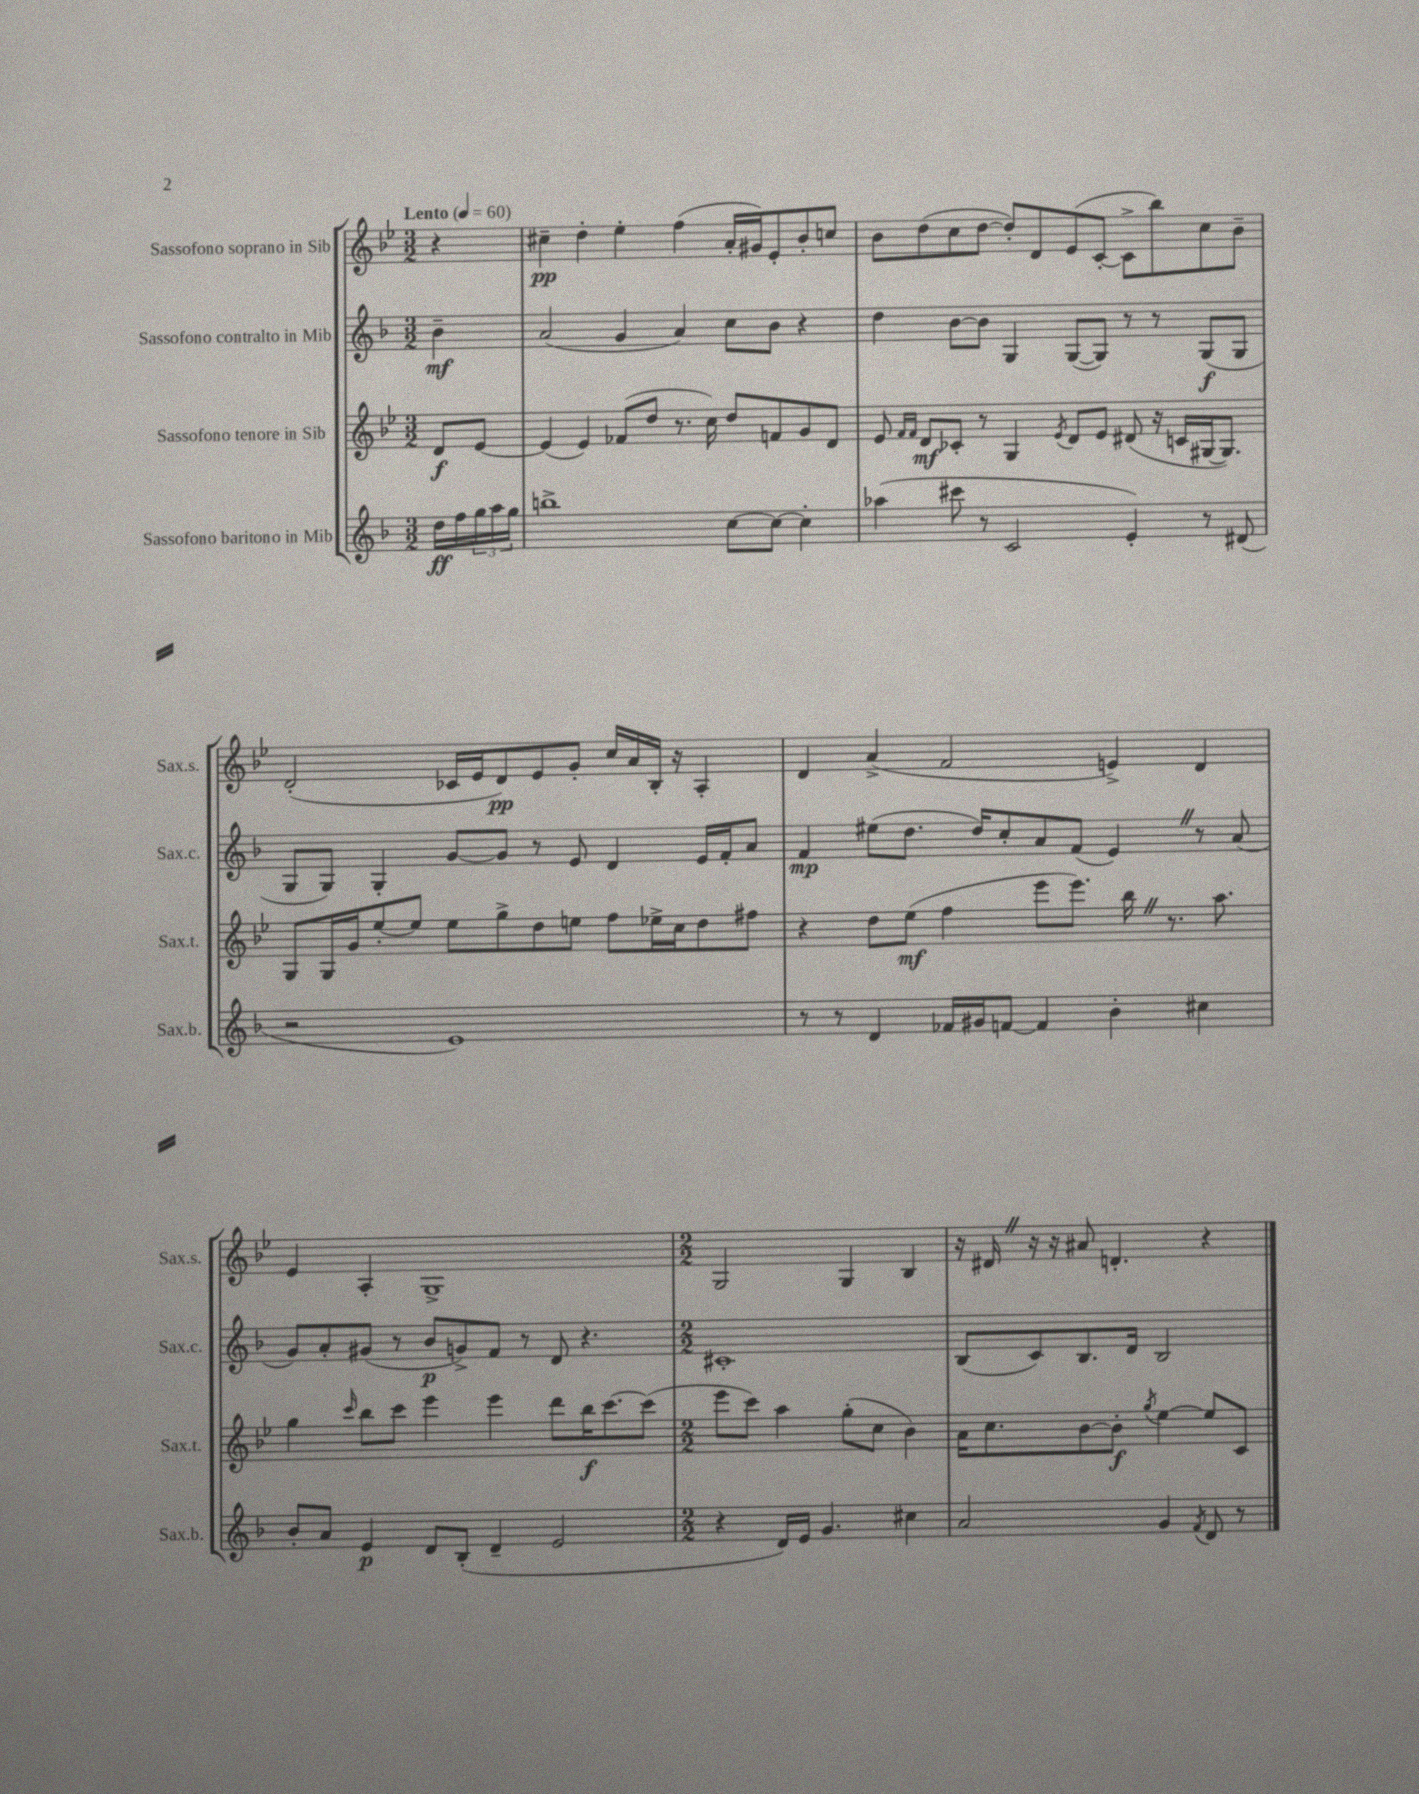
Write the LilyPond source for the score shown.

<<
\new StaffGroup <<
\new Staff = "s0" \with { instrumentName = "Sassofono soprano in Sib" shortInstrumentName = "Sax.s." } {
    \clef treble \key bes \major \numericTimeSignature \time 3/2 \partial 4 \tempo "Lento" 4 = 60
    r4 |
    cis''4--\pp d''4-. ees''4-. f''4( a'16-. gis'16) ees'8-. bes'8-. c''8 |
    bes'8 d''8( c''8 d''8~ d''8-.) d'8 ees'8( c'8~-. c'8-> bes''8) c''8 bes'8-- |
    d'2-.( ces'16 ees'16 d'8\pp) ees'8 g'8-. c''16 a'16 bes16-. r16 a4-. |
    d'4 a'4->( f'2 e'4->) d'4 |
    ees'4 a4-. g1-> |
    \numericTimeSignature \time 2/2 g2 g4 bes4 |
    r16 dis'16 \once \override BreathingSign.text = \markup { \musicglyph "scripts.caesura.straight" } \breathe r16 r16 ais'8 d'4.-. r4 \bar "|." |
}
\new Staff = "s1" \with { instrumentName = "Sassofono contralto in Mib" shortInstrumentName = "Sax.c." } {
    \clef treble \key f \major \numericTimeSignature \time 3/2 \partial 4
    bes'4--\mf |
    a'2( g'4 a'4) c''8 bes'8 r4 |
    d''4 bes'8~ bes'8 g4 g8~( g8) r8 r8 g8\f( g8 |
    g8 g8) g4-. g'8~ g'8 r8 e'8 d'4 e'16 f'16-. a'8 |
    f'4\mp eis''8( d''8. d''16) c''8-. a'8 f'8( e'4) \once \override BreathingSign.text = \markup { \musicglyph "scripts.caesura.straight" } \breathe r8 a'8( |
    g'8) a'8-. gis'8( r8 bes'8\p g'8->) f'8 r8 d'8 r4. |
    \numericTimeSignature \time 2/2 cis'1-. |
    bes8( c'8) bes8. d'16 bes2 \bar "|." |
}
\new Staff = "s2" \with { instrumentName = "Sassofono tenore in Sib" shortInstrumentName = "Sax.t." } {
    \clef treble \key bes \major \numericTimeSignature \time 3/2 \partial 4
    d'8\f ees'8~ |
    ees'4( ees'4) fes'8( d''8 r8. c''16) d''8 f'8 g'8 d'8 |
    ees'8 \grace { f'16 f'16 } d'8\mf ces'8-. r8 g4 \acciaccatura { ees'8 } d'8 ees'8 dis'8( r16 c'16 gis16~ gis8.) |
    g8 g16 g'16 ees''8~-. ees''8 ees''8 g''8-> d''8 e''8 f''8 ees''16-> c''16 d''8 fis''8 |
    r4 d''8 ees''8\mf( f''4 ees'''8 ees'''8.) bes''16 \once \override BreathingSign.text = \markup { \musicglyph "scripts.caesura.straight" } \breathe r8. a''8. |
    g''4 \grace { c'''16 } bes''8 c'''8 ees'''4 ees'''4 d'''8 bes''16\f c'''8.~ c'''8( |
    \numericTimeSignature \time 2/2 ees'''8 c'''8) a''4 g''8-.( c''8 bes'4) |
    a'16 c''8. bes'8~ bes'8-.\f \acciaccatura { g''8 } ees''4~ ees''8 c'8 \bar "|." |
}
\new Staff = "s3" \with { instrumentName = "Sassofono baritono in Mib" shortInstrumentName = "Sax.b." } {
    \clef treble \key f \major \numericTimeSignature \time 3/2 \partial 4
    d''16\ff f''16 \tuplet 3/2 { g''16 a''16 g''16 } |
    b''1-> c''8~ c''8~ c''4-. |
    aes''4( cis'''8 r8 c'2 e'4-.) r8 dis'8( |
    r2 e'1) |
    r8 r8 d'4 fes'16 gis'16 f'8~ f'4 bes'4-. cis''4 |
    bes'8-. a'8 e'4\p d'8 bes8-.( d'4-- e'2 |
    \numericTimeSignature \time 2/2 r4 d'16) e'16 g'4. cis''4 |
    a'2 g'4 \acciaccatura { f'8 } d'8 r8 \bar "|." |
}
>>
>>
\layout { \context { \Score \remove "Bar_number_engraver" } }
